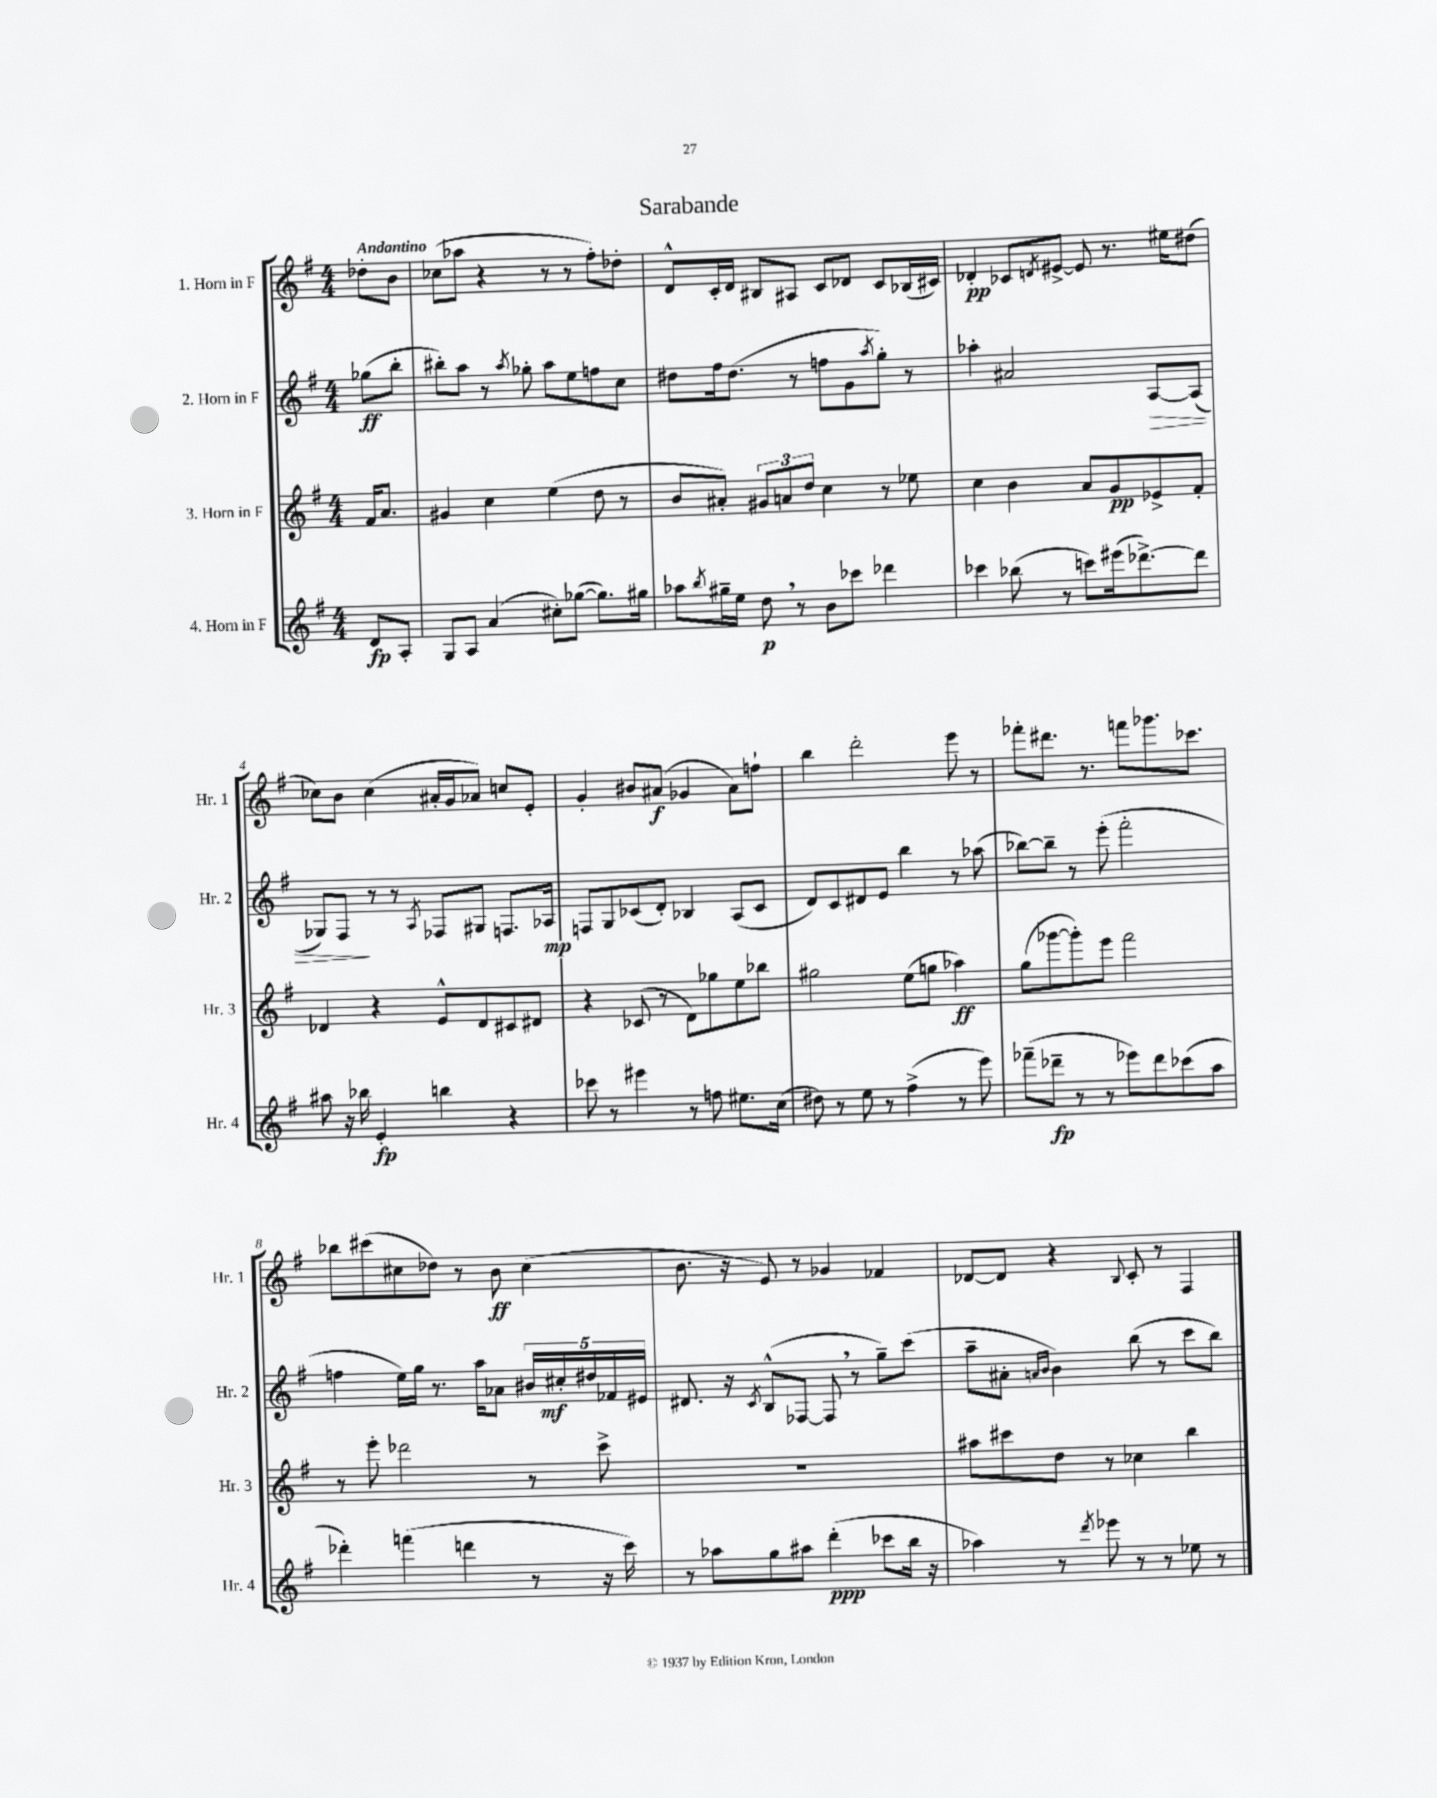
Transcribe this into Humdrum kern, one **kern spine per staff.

**kern	**kern	**kern	**kern
*staff4	*staff3	*staff2	*staff1
*clefG2	*clefG2	*clefG2	*clefG2
*k[f#]	*k[f#]	*k[f#]	*k[f#]
*M4/4	*M4/4	*M4/4	*M4/4
8d/L	16f#/LK	(8gg-\L	8dd-'\L
.	8.a/J	.	.
8A'/J	.	8bb'\J	8b\J
=	=	=	=
8G/L	4g#/	8bb#'\L)	(8cc-\L
8A/J	.	8aa\J	8aa-\J
(4a/	4cc\	8r	4r
.	.	8qaa/	.
.	.	8gg-'\	.
8cc#'\L)	(4ee\	8aa\L	8r
([8gg-\J	.	8ee\	8r
8.gg-\]L)	8dd\	8ff\	8ff#'\L)
.	8r	8cc\J	8dd-'\J
16gg#\Jk	.	.	.
=	=	=	=
8aa-\L	8b/L	8dd#\L	8d^^/L
8qbb/	.	.	.
16gg#~\L	8a#'/J)	16ff#\k	16c'/L
16ee\JJ	.	(8.dd#\J	16d/JJ
8dd\	12g#/L	.	8B#/L
.	12a/	.	.
8r	.	8r	8A#/J
.	12dd/J	.	.
8b\L	4cc\	8ff\L	8c/L
8ccc-\J	.	8g\	8d-/J
.	.	8qaa/	.
4ddd-\	8r	8gg'\J)	8c/L
.	8ee-\	8r	(16B-/L
.	.	.	16c#/JJ)
=	=	=	=
4ccc-\	4cc\	4aa-'\	4d-'/
(8bb-\	4b\	2a#/	8c-/L
.	.	.	8qd/
8r	.	.	[8e#^/J
8ccc\L)	8a/L	.	8e#/]
(16eee#\k	8g/	.	8.r
[8.ddd-^\)	.	.	.
.	8e-^/	[8A/L	.
.	.	.	16ee#\LK
8ddd-\]J	8f#'/J	(8A/]J	(8dd#\J
=	=	=	=
8aa#\	4d-/	8G-/L)	8cc-\L)
16r	.	8F#/J	8b\J
16bb-\	.	.	.
4e'/	4r	8r	(4cc-\
.	.	8r	.
.	.	8qA/	.
4bb\	8e^^/L	8F-/L	16a#'/LL
.	.	.	16g/J
.	8d-/	8G#/J	8a-/J)
4r	8c#/	8.F/L	8cc/L
.	8d#/J	.	8e'/J
.	.	16A-/Jk	.
=	=	=	=
8ccc-\	4r	8F/L	4g'/
8r	.	8G/	.
4eee#\	(8c-/	(8c-/	8b#/L
.	8r	8d'/J)	(8a#/J
8r	8d\L)	4B-/	4g-/
8ff\	8gg-\	.	.
8.ee#\L	8ee\	(8A/L	8a#\L)
.	8bb-\J	8c-/J	8ff`\J
(16cc\Jk	.	.	.
=	=	=	=
8dd#\)	2gg#\	8d/L)	4bb\
8r	.	8c/	.
8ee\	.	8d#/	2ddd'\
8r	.	8e/J	.
(4ff#^\	(8ee\L	4bb\	.
.	8gg\J	.	.
8r	4aa-\)	8r	8eee\
8eee\)	.	(8aa-\	8r
=	=	=	=
(8fff-~\L	(8gg\L	[8bb-\L)	8fff-'\L
8ddd-~\J	[8ggg-\	8bb-~\]J	8.ddd#\J
8r	8ggg-'\])	8r	.
.	.	.	8.r
8r	8eee\J	(8eee'\	.
8eee-\L)	2fff#\	2fff#'\	8fff\L
8ddd-\	.	.	8.ggg-\
(8ccc-\	.	.	.
.	.	.	8.ccc-\J
8aa\J	.	.	.
=	=	=	=
4ddd-'\)	8r	4ff\	8bb-\L
.	8eee'\	.	(8ccc#\
(4fff\	2ddd-\	16ee\LL)	8cc#\
.	.	16gg\JJ	.
.	.	8.r	8dd-\J)
4ddd\	.	.	8r
.	.	16aa\LK	.
.	.	8a-\J	8b\
8r	8r	20b#/LL	(4cc#\
.	.	20cc#'/	.
.	.	20dd#/	.
16r	8ccc^\	.	.
.	.	20f-/	.
16ccc\)	.	.	.
.	.	20e#/JJ	.
=	=	=	=
8r	1r	8.d#/	8.b\
8aa-\L	.	.	.
.	.	16r	16r
.	.	8qc/	.
8gg\	.	(8B^^/L	8e/)
8aa#\J	.	[8F-/J	8r
(4ddd'\	.	8F-/]	4g-/
.	.	8r	.
8ccc-\L	.	8gg~\L)	4f-/
16bb\Jk	.	(8ccc\J	.
16r	.	.	.
=	=	=	=
4aa-\)	8aa#\L	8aa~\L	[8d-/L
.	8ccc#\	8a#'\J	8d-/]J
.	.	16qqa/LL	.
.	.	16qqb/JJ	.
8r	8dd\J	4b\)	4r
8qddd/	.	.	.
8eee-\	8r	.	.
.	.	.	8qqB/
8r	4cc-\	(8bb\	8c'/
8r	.	8r	8r
8ee-\	4bb\	8ccc\L	4F#/
8r	.	8bb\J)	.
==	==	==	==
*-	*-	*-	*-
